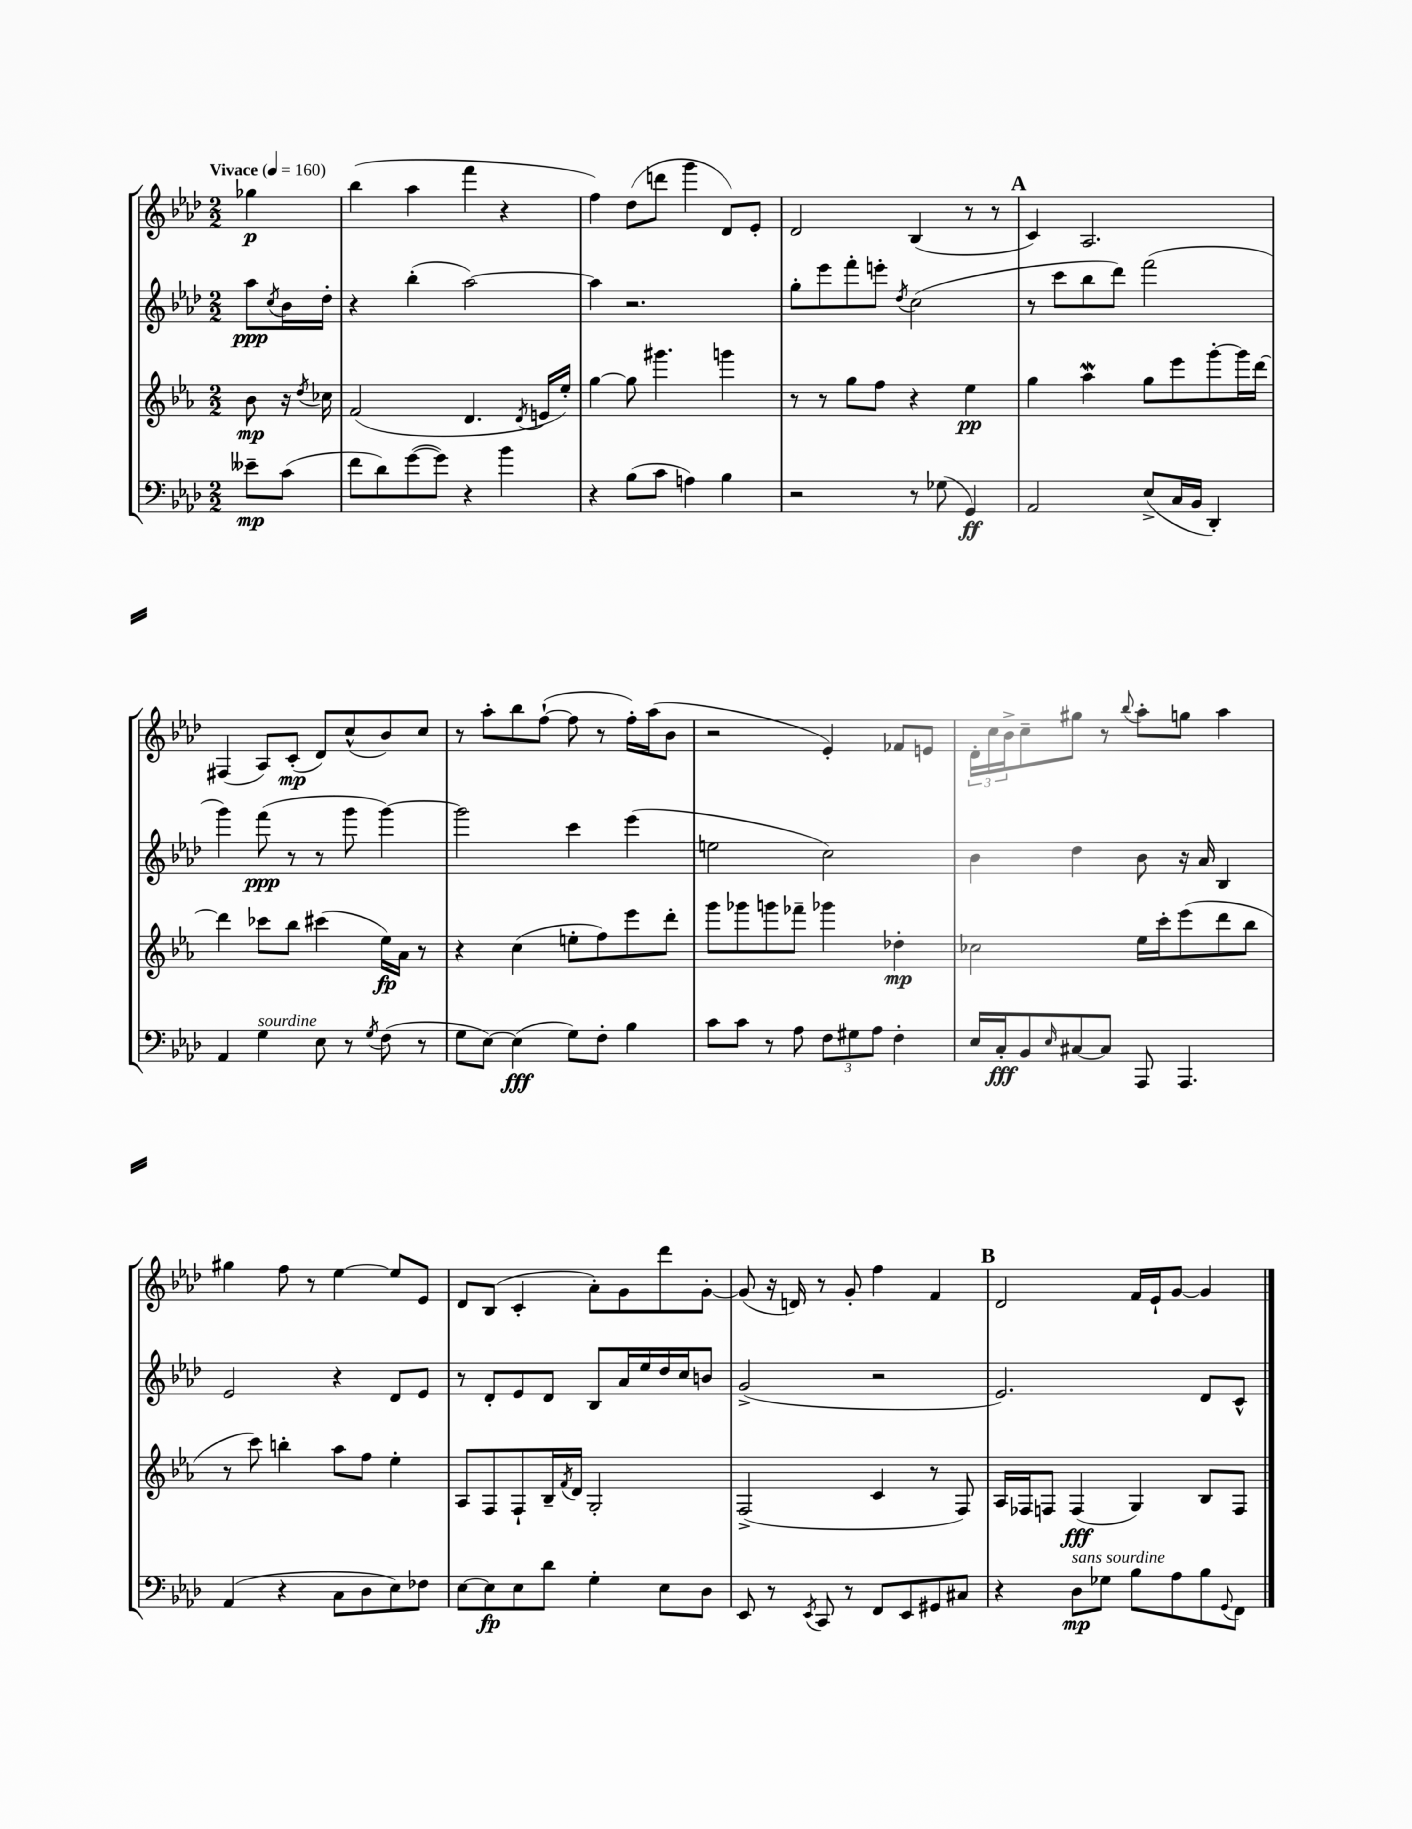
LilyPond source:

<<
\new StaffGroup <<
\new Staff = "s0" {
    \clef treble \key aes \major \numericTimeSignature \time 2/2 \partial 4 \tempo "Vivace" 4 = 160
    ges''4\p |
    bes''4( aes''4 f'''4 r4 |
    f''4) des''8( d'''8 g'''4 des'8) ees'8-. |
    des'2 bes4( r8 r8 |
    \mark \markup { \bold "A" } c'4) aes2. |
    fis4( aes8) c'8-.\mp( des'8) c''8-^( bes'8) c''8 |
    r8 aes''8-. bes''8 f''8~-!( f''8 r8 f''16-.) aes''16( bes'8 |
    r2 ees'4-.) fes'8 e'8 |
    \tuplet 3/2 { des'16-. c''16 bes'16-> } c''8-- gis''8 r8 \appoggiatura { bes''8 } aes''8-. g''8 aes''4 |
    gis''4 f''8 r8 ees''4~ ees''8 ees'8 |
    des'8 bes8( c'4-. aes'8-.) g'8 des'''8 g'8~-. |
    g'8( r16 d'16) r8 g'8-. f''4 f'4 |
    \mark \markup { \bold "B" } des'2 f'16 ees'16-! g'8~ g'4 \bar "|." |
}
\new Staff = "s1" {
    \clef treble \key aes \major \numericTimeSignature \time 2/2 \partial 4
    aes''8\ppp \acciaccatura { c''8 } bes'16 des''16-. |
    r4 bes''4-.( aes''2~) |
    aes''4 r2. |
    g''8-. ees'''8 f'''8-. e'''8-. \acciaccatura { des''8 } c''2( |
    \mark \markup { \bold "A" } r8 c'''8 bes''8 des'''8) f'''2( |
    g'''4) f'''8\ppp( r8 r8 g'''8 g'''4~) |
    g'''2 c'''4 ees'''4( |
    e''2 c''2) |
    bes'4 des''4 bes'8 r16 aes'16 bes4 |
    ees'2 r4 des'8 ees'8 |
    r8 des'8-. ees'8 des'8 bes8 aes'16 ees''16 des''16 c''16 b'8 |
    g'2->( r2 |
    \mark \markup { \bold "B" } ees'2.) des'8 c'8-^ \bar "|." |
}
\new Staff = "s2" {
    \clef treble \key ees \major \numericTimeSignature \time 2/2 \partial 4
    bes'8\mp r16 \acciaccatura { d''8 } ces''16 |
    f'2( d'4. \acciaccatura { d'8 } e'16 ees''16-.) |
    g''4~ g''8 gis'''4. g'''4 |
    r8 r8 g''8 f''8 r4 ees''4\pp |
    \mark \markup { \bold "A" } g''4 aes''4\mordent g''8 ees'''8 g'''8~-. g'''16 d'''16~ |
    d'''4 ces'''8 bes''8 cis'''4( ees''16\fp) aes'16 r8 |
    r4 c''4( e''8-. f''8) ees'''8 d'''8-. |
    g'''8 ges'''8 g'''8 fes'''8-- ges'''4 des''4-.\mp |
    ces''2 ees''16 c'''16-. ees'''8( d'''8 bes''8 |
    r8 c'''8) b''4-. aes''8 f''8 ees''4-. |
    aes8 f8 f8-! bes16-- \acciaccatura { f'8 } d'16 g2-. |
    f2->( c'4 r8 f8) |
    \mark \markup { \bold "B" } aes16 fes16 f8 f4\fff( g4) bes8 f8 \bar "|." |
}
\new Staff = "s3" {
    \clef bass \key aes \major \numericTimeSignature \time 2/2 \partial 4
    eeses'8--\mp c'8( |
    f'8 des'8) g'8~( g'8) r4 bes'4 |
    r4 bes8( c'8 a4) bes4 |
    r2 r8 ges8( g,4\ff) |
    \mark \markup { \bold "A" } aes,2 ees8->( c16 bes,16 des,4-.) |
    aes,4 g4^\markup { \italic "sourdine" } ees8 r8 \acciaccatura { g8 } f8( r8 |
    g8 ees8~) ees4\fff( g8) f8-. bes4 |
    c'8 c'8 r8 aes8 \tuplet 3/2 { f8 gis8 aes8 } f4-. |
    ees16 c16-.\fff bes,8 \grace { ees16 } cis8~ cis8 aes,,8 aes,,4. |
    aes,4( r4 c8 des8 ees8) fes8 |
    ees8~ ees8\fp ees8 des'8 g4-. ees8 des8 |
    ees,8 r8 \acciaccatura { ees,8 } c,8 r8 f,8 ees,8 gis,8 cis8 |
    \mark \markup { \bold "B" } r4 des8\mp^\markup { \italic "sans sourdine" } ges8 bes8 aes8 bes8 \appoggiatura { g,8 } f,8 \bar "|." |
}
>>
>>
\layout { \context { \Score \remove "Bar_number_engraver" } }
